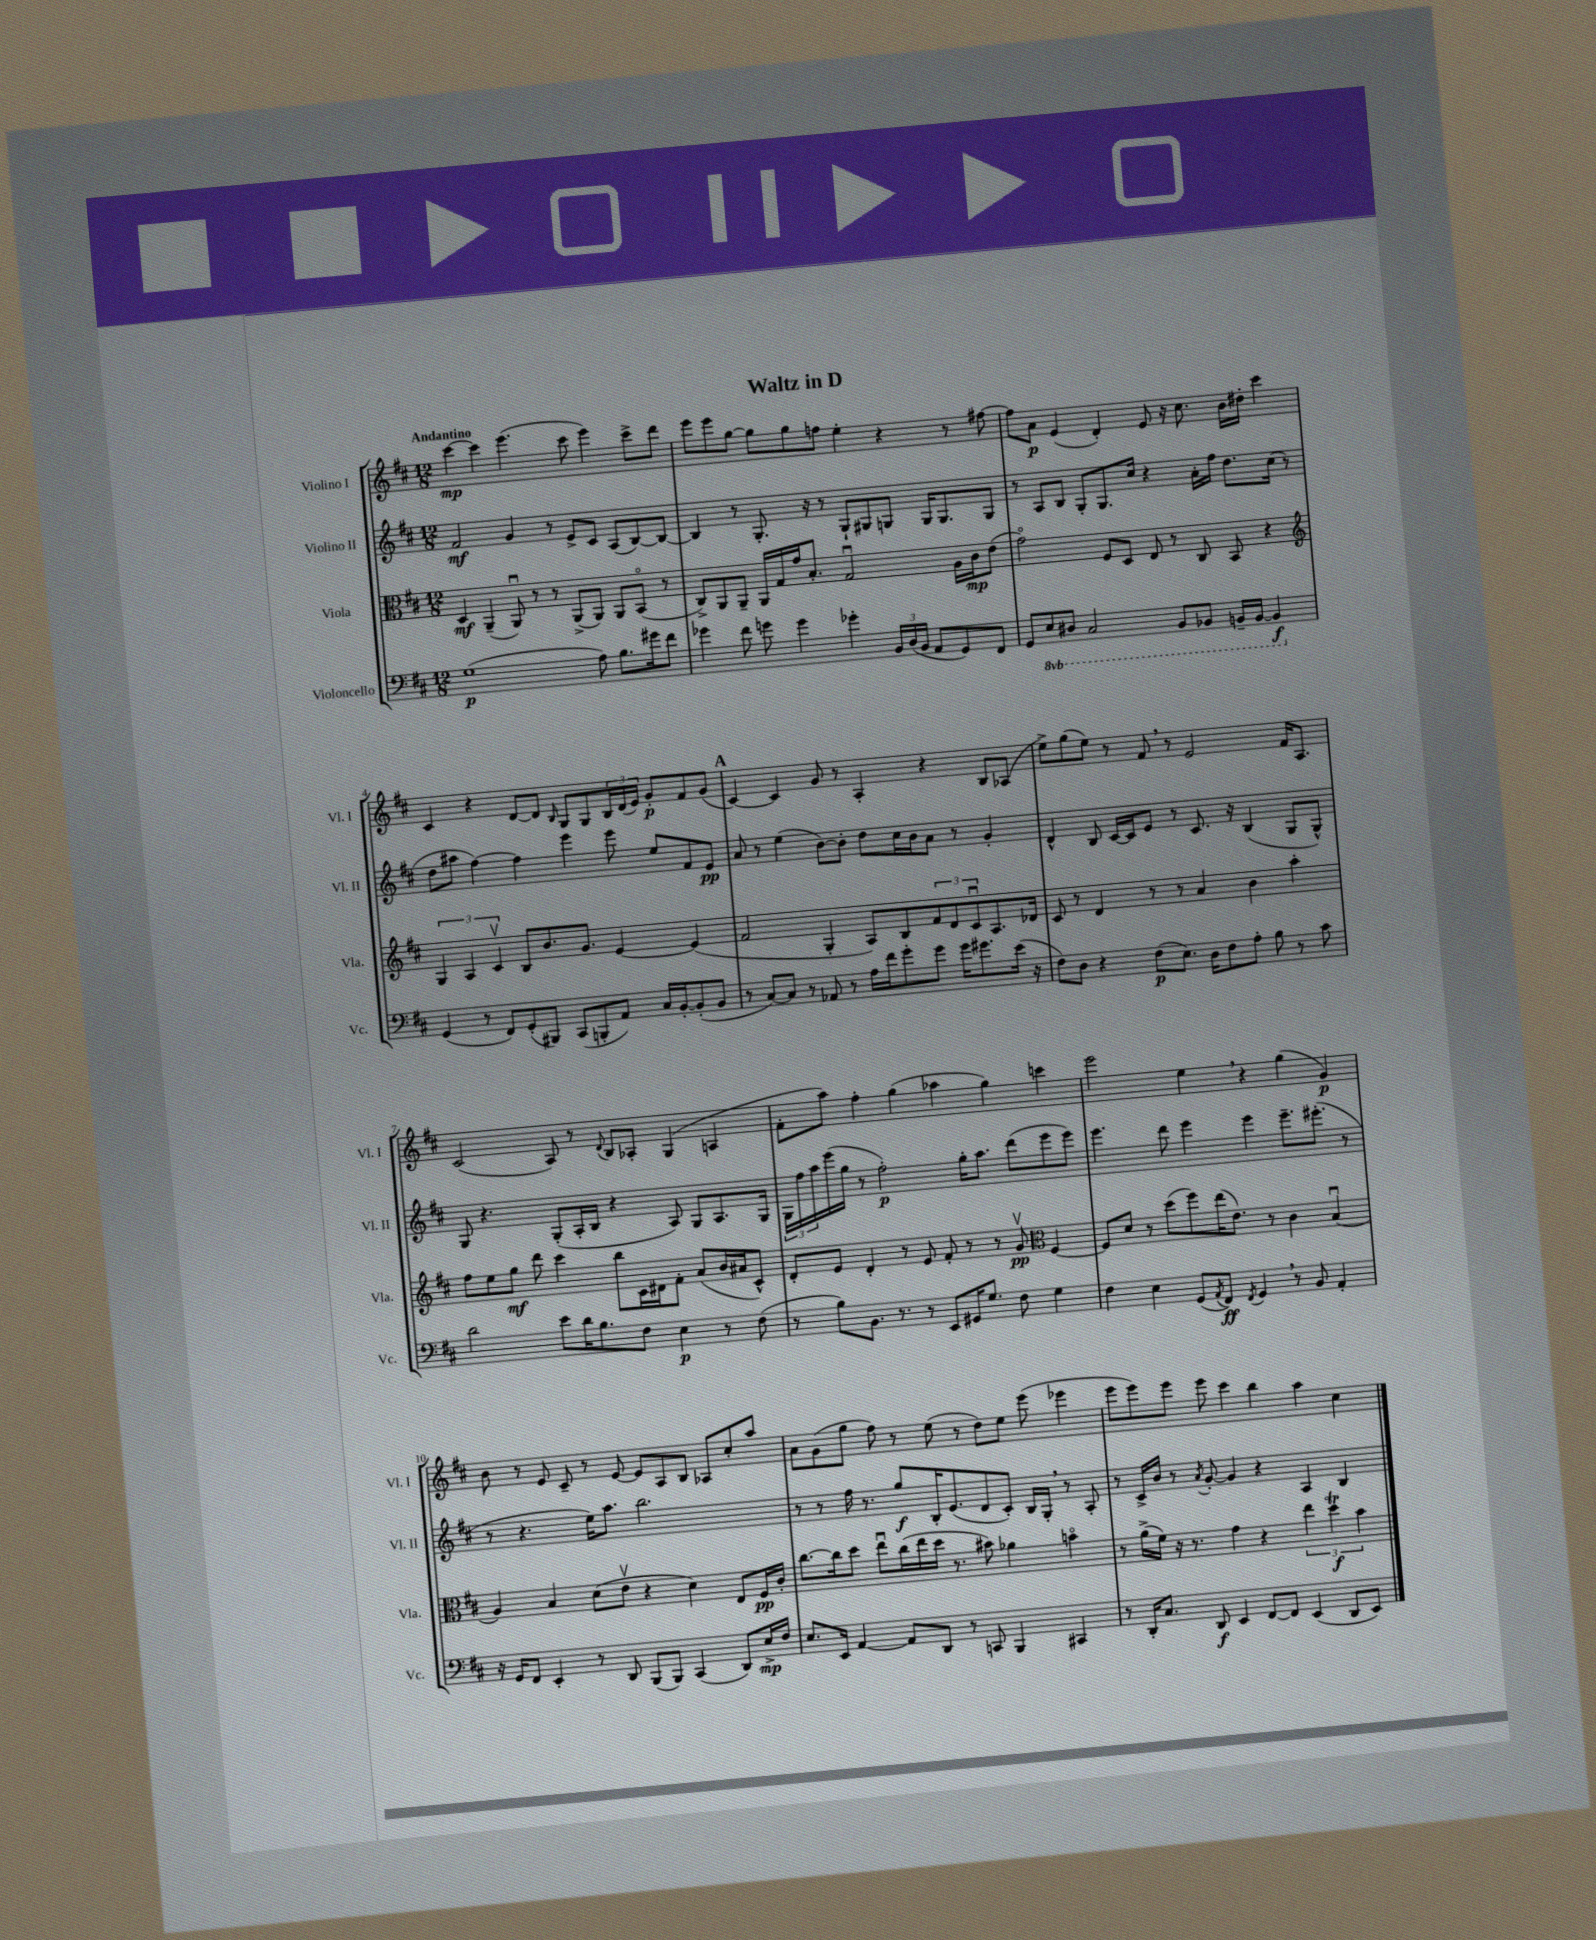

**kern	**kern	**kern	**kern
*staff4	*staff3	*staff2	*staff1
*clefF4	*clefC3	*clefG2	*clefG2
*k[f#c#]	*k[f#c#]	*k[f#c#]	*k[f#c#]
*M12/8	*M12/8	*M12/8	*M12/8
(1G	4D	2f#	[4ccc#
.	(4AA~	.	4ccc#]
.	8AAu)	4g	(4.eee
.	8r	.	.
.	8r	8r	.
.	(8AA^	8e^	8ccc#
8A)	8AA)	8c#	4eee)
8.B	8AA	(8A	.
.	(8BBo	[8B)	8ccc#^
16g#	.	.	.
8f#	8r	8B_	8ddd
=	=	=	=
4g-	8C#^)	4B]	8eee
.	8AA	.	8eee
8f#	8AA~	8r	[8gg
8g	16AA	8.G'	8gg]
.	16G	.	.
4g	16g	.	8gg
.	8.B'	16r	.
.	.	8r	8ff
4g-'	2Gu	8G`	4ee'
.	.	8G#	.
24BB	.	8G	4r
(24D	.	.	.
24BB	.	.	.
8AA	.	16G	.
.	.	8.G	.
8GG)	16A	.	8r
.	16c#	.	.
8FF#	(8e	8G	[8ff#
=	=	=	=
8GG	2go)	8r	8ff#]
8EE	.	8A	8a
8DD#	.	8B	(4e
2CC#	.	8G'	.
.	8F#	8.G	4d')
.	8D	.	.
.	.	16cc#	.
.	8E	4r	8e
8BBB	8r	.	16r
.	.	.	8.cc#
8BBB-	8C#	16a'	.
.	.	16ff#	.
16BBB~	8BB	8.dd	16b
[16BBB	.	.	16dd#'
4BBB]	4r	.	4ccc#
.	.	(16cc#	.
.	.	8r	.
=	=	=	=
*	*clefG2	*	*
(4GG	6G	8dd	4c#
.	.	8aa#	.
.	6A	.	.
8r	.	[4ff#)	4r
.	6c#v	.	.
8FF#)	.	.	.
(8GG'	8B	4ff#]	[8d
8BBB#)	8.b	.	8d]
.	.	.	16qqB
(8CC#	.	4eee	8G
.	8.g	.	.
8BBB'	.	.	8G
8AA)	[4e	8eee	24B
.	.	.	(24d
.	.	.	24e)
16C#	.	8ee	8g'
[16BB'	.	.	.
(8BB']	(4e]	8f#	8f#
8BB	.	8e	(8g
=	=	=	=
8r	2f#	8a	[4c#)
[8C#)	.	8r	.
8C#]	.	(4ee	4c#]
8r	.	.	.
8AA-	4G'	[8b)	8g
8r	.	8b']	8r
16A	8A)	8dd	4A'
16f#	.	.	.
8g'	8B	16cc#	.
.	.	16b	.
8g	12f#	8a	4r
.	12d	.	.
16g	.	8r	.
.	12c#u	.	.
8.g#	.	.	.
.	8.A	4g'	8B
(16e	.	.	(8A-
16r	16d-	.	.
=	=	=	=
8F#)	8c#	4d^^	8ee^)
8D	8r	.	(8gg
4r	4d	8B	8ee)
.	.	[16c#	8r
.	.	16c#]	.
(8F#	8r	8e	8f#
8.E)	8r	8r	8r
.	4a	8.c#	2e
16D	.	.	.
8F#	.	.	.
.	.	16r	.
8A'	4b	(4B	.
8B	.	.	.
8r	4aa'	8G	16f#
.	.	.	8.A
8c#	.	8G^^)	.
=	=	=	=
2d	8ff#	8G	(2c#
.	8ee	4.r	.
.	8gg	.	.
.	8ddd	.	.
8e	4ccc#	(8G'	8A)
16d	.	16A'	8r
8.B	.	16B	.
.	.	.	8qqd
.	8bb	4r	8B
8F#	16c#	.	8A-'
.	16d#	.	.
4E	8f#'	8A)	(4G
.	(8a	8G	.
8r	16b	8.A	4A
.	16a#	.	.
(8F#	8c#^^)	.	.
.	.	16G	.
=	=	=	=
8r	8d'	24G	8f#'
.	.	24ff#	.
.	.	24aa	.
8B)	8e	(16eee	8aa)
.	.	16gg	.
8.BB	4d'	8r	4ff#'
.	.	2ff#')	.
8.r	.	.	.
.	8r	.	(4gg
8r	8e	.	.
8EE	8f#'	.	4aa-
16GG#	8r	16gg'	.
8.G	.	8.aa	.
.	8r	.	4gg)
8F#	8gv	(8ddd	.
*	*clefC3	*	*
4G	[4F#	8eee	4ccc
.	.	8eee)	.
=	=	=	=
4F#	8F#]	4.eee	2eee
.	8d	.	.
4E	8r	.	.
.	(8dd	8ddd	.
(8GG	8ff#)	4eee	4ee
8qAA	.	.	.
8FF#)	(16ee	.	.
.	8.e)	.	.
8qFF#	.	.	.
4GG	.	4eee	4r
.	8r	.	.
8r	4c#	8.eee~	(4gg
8BB	.	.	.
.	.	(8.eee#'	.
4AA'	(4Bu	.	4g)
.	.	8r	.
=	=	=	=
16r	4A)	8r	8b
16GG	.	.	.
8FF#	.	4.r	8r
4EE'	4B	.	8e
.	.	.	8c#~
8r	(8d	16ee)	8r
.	.	8.aa	.
8DD	8ev	.	[8e
(8BBB	4r	2.bb	8e]
8BBB)	.	.	8A
(4CC#	4d)	.	8B
.	.	.	8A-
8DD)	8E	.	8cc#'
16E^	16F#	.	8aa
16F#	16c#'	.	.
=	=	=	=
8.E	[8.cc#	8r	8a
.	.	8r	(8g
16EE	16cc#]	.	.
[4AA	8dd	16ff#	8gg
.	.	8.r	.
.	8eeu	.	8ff#)
8AA]	(16cc#	8gg	8r
.	16ee	.	.
8DD	16dd	16B'	(8ee
.	8.r	(8.e	.
8r	.	.	8r
8CC	8b#)	8d	8dd)
4BBB	4a-	8c#')	8ee
.	.	16B	(8eee
.	.	16G'	.
4CC#	4bo	8r	4eee-
.	.	8A'	.
=	=	=	=
8r	8r	8r	8eee
16DD'	(16a^	16c#^	8eee)
8.C#	16f#)	16b	.
.	16r	8r	8eee
.	8.r	.	.
.	.	8qa	.
8DD	.	[8g'	8eee
4EE	4g	4g]	4ccc#
[8FF#	4r	4r	4bb
8FF#]	.	.	.
(4EE	6ee	4A	4aa
.	6dd	.	.
8DD	.	4B	4cc#
.	6b	.	.
8EE)	.	.	.
==	==	==	==
*-	*-	*-	*-
